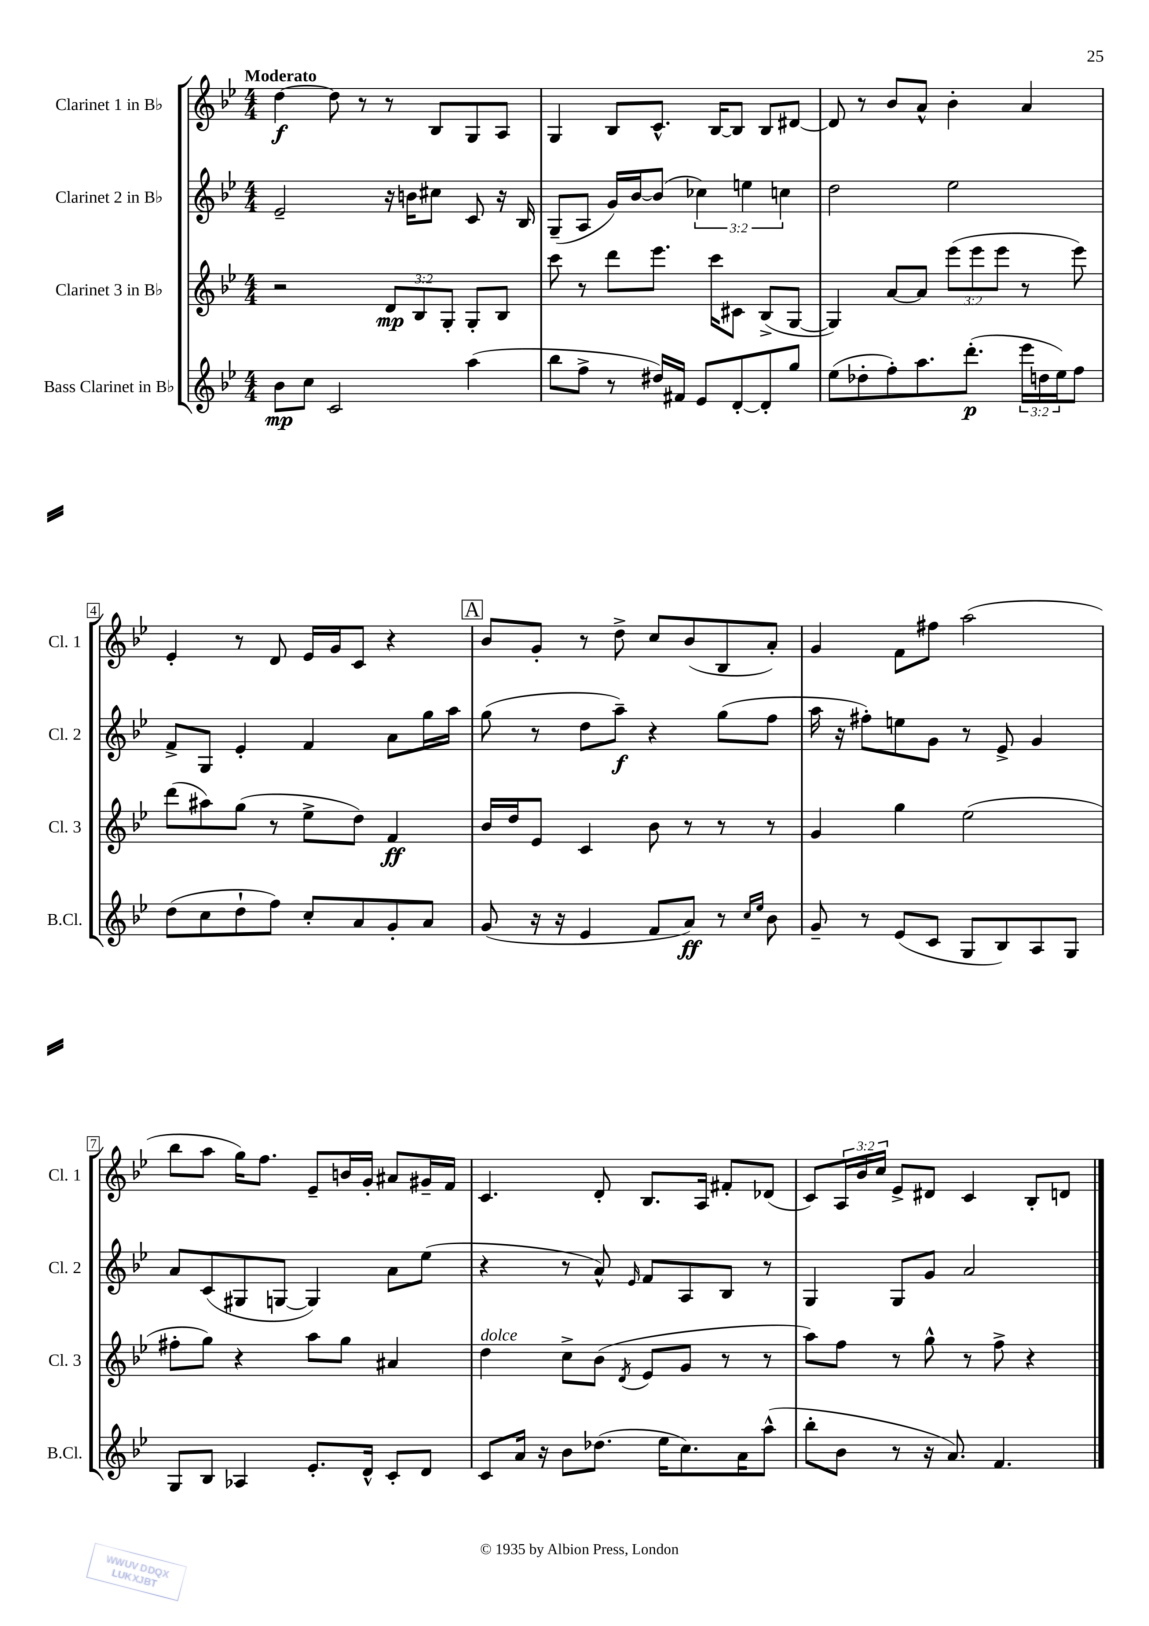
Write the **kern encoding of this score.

**kern	**dynam	**kern	**dynam	**kern	**dynam	**kern	**dynam
*part4	*part4	*part3	*part3	*part2	*part2	*part1	*part1
*staff4	*staff4	*staff3	*staff3	*staff2	*staff2	*staff1	*staff1
*I"Bass Clarinet in B♭	*	*I"Clarinet 3 in B♭	*	*I"Clarinet 2 in B♭	*	*I"Clarinet 1 in B♭	*
*I'B.Cl.	*	*I'Cl. 3	*	*I'Cl. 2	*	*I'Cl. 1	*
*clefG2	*	*clefG2	*	*clefG2	*	*clefG2	*
*k[b-e-]	*	*k[b-e-]	*	*k[b-e-]	*	*k[b-e-]	*
*M4/4	*	*M4/4	*	*M4/4	*	*M4/4	*
=1	=1	=1	=1	=1	=1	=1	=1
!	!	!	!	!	!	!LO:TX:a:B:t=Moderato	!
8b-\L	mp	2r	.	2e-~/	.	[4dd\	f
8cc\J	.	.	.	.	.	.	.
2c/	.	.	.	.	.	8dd\]	.
.	.	.	.	.	.	8r	.
.	.	12d/L	mp	16r	.	8r	.
.	.	.	.	16bn\KL	.	.	.
.	.	12B-/	.	.	.	.	.
.	.	.	.	8cc#X\J	.	8B-/L	.
.	.	12G'/J	.	.	.	.	.
(4aa\	.	8G'/L	.	8c/	.	8G/	.
.	.	8B-/J	.	16r	.	8A/J	.
.	.	.	.	16B-/	.	.	.
=2	=2	=2	=2	=2	=2	=2	=2
8bb-\L	.	8ccc\	.	(8G~/L	.	4G/	.
8ff^\J	.	8r	.	8A/J	.	.	.
8r	.	8ddd\L	.	16g/LL)	.	8B-/L	.
.	.	.	.	[16b-/J	.	.	.
16dd#X/LL)	.	8.eee-\J	.	(8b-/J]	.	8.c^^/J	.
16f#X/JJ	.	.	.	.	.	.	.
8e-/L	.	.	.	6cc-X\)	.	.	.
.	.	16ccc\KL	.	.	.	[16B-/KL	.
[8d'/	.	8c#X\J	.	.	.	8B-/J]	.
.	.	.	.	6een\	.	.	.
8d'/]	.	(8B-^/L	.	.	.	8B-/L	.
.	.	.	.	6ccn\	.	.	.
8gg/J	.	[8G/J	.	.	.	[8d#X/J	.
=3	=3	=3	=3	=3	=3	=3	=3
(8ee-\L	.	4G/])	.	2dd\	.	8d#/]	.
8dd-X'\	.	.	.	.	.	8r	.
8ff'\)	.	[8a/L	.	.	.	8b-/L	.
8.aa\	.	8a/J]	.	.	.	8a^^/J	.
.	.	(12eee-\L	.	2ee-\	.	4b-'\	.
(8.ddd'\J	p	.	.	.	.	.	.
.	.	12eee-\	.	.	.	.	.
.	.	12eee-\J	.	.	.	.	.
24eee-\LL	.	8r	.	.	.	4a/	.
24ddn\	.	.	.	.	.	.	.
24ee-\J)	.	.	.	.	.	.	.
8ff\J	.	8eee-\)	.	.	.	.	.
!!LO:LB:g=z
=4	=4	=4	=4	=4	=4	=4	=4
(8dd\L	.	(8ddd\L	.	8f^/L	.	4e-'/	.
8cc\	.	8aa#X\)	.	8G/J	.	.	.
8dd`\	.	(8gg\J	.	4e-'/	.	8r	.
8ff\J)	.	8r	.	.	.	8d/	.
8cc'/L	.	8ee-^\L	.	4f/	.	16e-/LL	.
.	.	.	.	.	.	16g/J	.
8a/	.	8dd\J)	.	.	.	8c/J	.
8g'/	.	4f/	ff	8a\L	.	4r	.
8a/J	.	.	.	16gg\L	.	.	.
.	.	.	.	16aa\JJ	.	.	.
!!LO:REH:place=s1:t=A
=5	=5	=5	=5	=5	=5	=5	=5
(8g/	.	16b-/LL	.	(8gg\	.	8b-/L	.
.	.	16dd/J	.	.	.	.	.
16r	.	8e-/J	.	8r	.	8g'/J	.
16r	.	.	.	.	.	.	.
4e-/	.	4c/	.	8dd\L	.	8r	.
.	.	.	.	8aa~\J)	f	8dd^\	.
8f/L	.	8b-\	.	4r	.	8cc/L	.
8a/J)	ff	8r	.	.	.	(8b-/	.
8r	.	8r	.	(8gg\L	.	8B-/	.
16qqcc/LL	.	.	.	.	.	.	.
16qqee-/JJ	.	.	.	.	.	.	.
8b-\	.	8r	.	8ff\J	.	8a'/J)	.
=6	=6	=6	=6	=6	=6	=6	=6
8g~/	.	4g/	.	16aa\	.	4g/	.
.	.	.	.	16r	.	.	.
8r	.	.	.	8ff#X'\L)	.	.	.
(8e-/L	.	4gg\	.	8een\	.	8f\L	.
8c/J	.	.	.	8g\J	.	8ff#X\J	.
8G/L	.	(2ee-\	.	8r	.	(2aa\	.
8B-/)	.	.	.	8e-^/	.	.	.
8A/	.	.	.	4g/	.	.	.
8G/J	.	.	.	.	.	.	.
!!LO:LB:g=z
=7	=7	=7	=7	=7	=7	=7	=7
8G/L	.	8ff#X'\L	.	8a/L	.	8bb-\L	.
8B-/J	.	8gg\J)	.	(8c/	.	8aa\J	.
4A-X/	.	4r	.	8G#X/	.	16gg\KL)	.
.	.	.	.	.	.	8.ff\J	.
.	.	.	.	[8Gn/J	.	.	.
8.e-'/L	.	8aa\L	.	4G/])	.	8e-~/L	.
.	.	8gg\J	.	.	.	16bn/L	.
16d^^/Jk	.	.	.	.	.	16g'/JJ	.
8c'/L	.	4a#X/	.	8a\L	.	8a#X/L	.
8d/J	.	.	.	(8ee-\J	.	16g#X~/L	.
.	.	.	.	.	.	16f/JJ	.
=8	=8	=8	=8	=8	=8	=8	=8
!	!	!LO:TX:a:i:t=dolce	!	!	!	!	!
8c/L	.	4dd\	.	4r	.	4.c/	.
16a/Jk	.	.	.	.	.	.	.
16r	.	.	.	.	.	.	.
8b-\L	.	8cc^\L	.	8r	.	.	.
(8.dd-X\J	.	(8b-\J	.	8a^^/)	.	8d'/	.
.	.	8qd/	.	16qqe-/	.	.	.
.	.	8e-/L	.	8f/L	.	8.B-/L	.
16ee-\KL	.	.	.	.	.	.	.
8.cc\)	.	8g/J	.	8A/	.	.	.
.	.	.	.	.	.	16A/Jk	.
.	.	8r	.	8B-/J	.	8f#X'/L	.
16a\K	.	.	.	.	.	.	.
(8aa^^\J	.	8r	.	8r	.	(8d-X/J	.
=9	=9	=9	=9	=9	=9	=9	=9
8bb-'\L	.	8aa\L)	.	4G/	.	8c/L)	.
8b-\J	.	8ff\J	.	.	.	24A/L	.
.	.	.	.	.	.	24b-/	.
.	.	.	.	.	.	24cc/JJ	.
8r	.	8r	.	8G/L	.	8e-^/L	.
16r	.	8gg^^\	.	8g/J	.	8d#X/J	.
8.a/)	.	.	.	.	.	.	.
.	.	8r	.	2a/	.	4c/	.
4.f/	.	8ff^\	.	.	.	.	.
.	.	4r	.	.	.	8B-'/L	.
.	.	.	.	.	.	8dn/J	.
==	==	==	==	==	==	==	==
*-	*-	*-	*-	*-	*-	*-	*-
